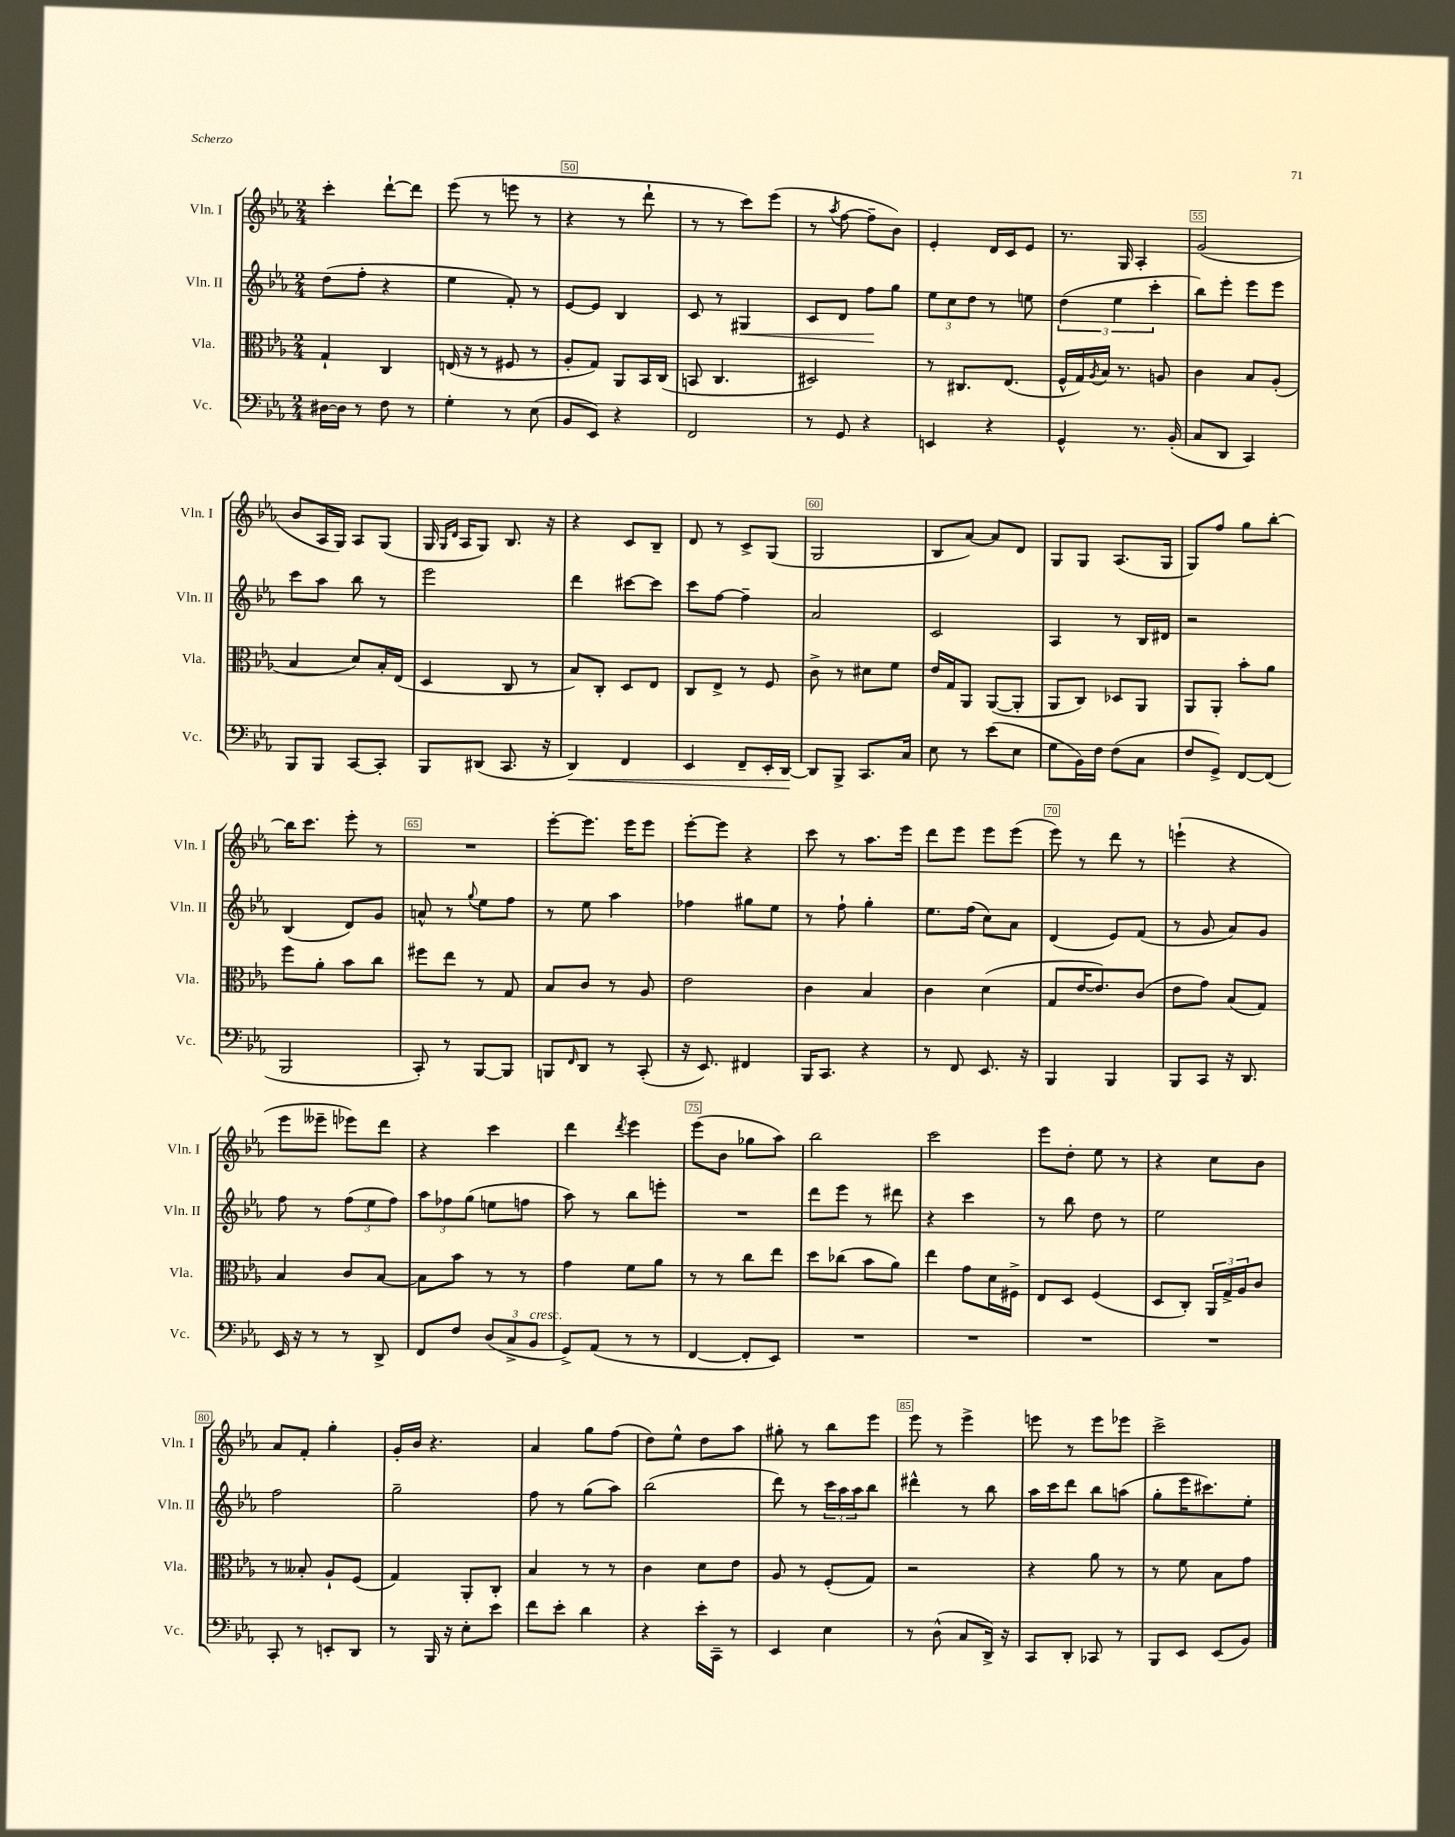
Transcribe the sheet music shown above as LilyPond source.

<<
\new StaffGroup <<
\new Staff = "s0" \with { instrumentName = "Vln. I" shortInstrumentName = "Vln. I" } {
    \clef treble \key ees \major \numericTimeSignature \time 2/4
    c'''4-. d'''8~-! d'''8 |
    ees'''8( r8 e'''8 r8 |
    r4 r8 d'''8-! |
    r8 r8 c'''8) ees'''8( |
    r8 \acciaccatura { aes''8 } f''8~ f''8-- bes'8) |
    ees'4-. d'16 c'16 ees'8 |
    r8. g16 aes4-. |
    g'2( |
    bes'8 aes16 g16) aes8 g8( |
    g16 \grace { g16 d'16 } aes16 g8) bes8. r16 |
    r4 c'8 bes8-- |
    d'8 r8 c'8-> g8( |
    g2 |
    bes8 aes'8~) aes'8 d'8 |
    g8 g8 aes8.( g16 |
    g8) f''8 g''8 bes''8~-. |
    bes''16 c'''8. ees'''8-. r8 |
    R2 |
    ees'''8~-. ees'''8. ees'''16 ees'''8 |
    ees'''8~-. ees'''8 r4 |
    c'''8 r8 aes''8. ees'''16 |
    d'''8 ees'''8 ees'''8 ees'''8( |
    ees'''8) r8 d'''8 r8 |
    e'''4-!( r4 |
    ees'''8 eeses'''8-- ees'''8) d'''8 |
    r4 c'''4 |
    d'''4 \acciaccatura { d'''8 } ees'''4 |
    ees'''8( bes'8 ges''8 aes''8) |
    bes''2 |
    c'''2 |
    ees'''8 d''8-. ees''8 r8 |
    r4 c''8 bes'8 |
    aes'8 f'8-. g''4-. |
    g'16-. bes'16 r4. |
    aes'4 g''8 f''8( |
    d''8) ees''8-^ d''8 aes''8 |
    gis''8-. r8 bes''8 ees'''8 |
    ees'''8 r8 ees'''4-> |
    e'''8 r8 e'''8 ees'''8 |
    c'''2-> \bar "|." |
}
\new Staff = "s1" \with { instrumentName = "Vln. II" shortInstrumentName = "Vln. II" } {
    \clef treble \key ees \major \numericTimeSignature \time 2/4
    d''8( f''8-. r4 |
    ees''4 f'8-.) r8 |
    ees'8~ ees'8 bes4 |
    c'8 r8 gis4\< |
    c'8 d'8 f''8\! g''8 |
    \tuplet 3/2 { ees''8 c''8 d''8 } r8 e''8 |
    \tuplet 3/2 { d''4( ees''4 c'''4-. } |
    bes''8) ees'''8-. ees'''8 ees'''8 |
    c'''8 aes''8 bes''8 r8 |
    ees'''2 |
    d'''4 cis'''8~ cis'''8 |
    c'''8 f''8~ f''4-- |
    aes'2 |
    c'2 |
    aes4 r8 bes16 dis'16 |
    r2 |
    bes4( d'8) g'8 |
    a'8-^ r8 \appoggiatura { g''8 } ees''8 f''8 |
    r8 ees''8 aes''4 |
    fes''4 gis''8 ees''8 |
    r8 f''8-! g''4-. |
    ees''8. f''16( c''8) aes'8 |
    d'4( ees'8) f'8( |
    r8 g'8 aes'8) g'8 |
    f''8 r8 \tuplet 3/2 { f''8( ees''8 f''8) } |
    \tuplet 3/2 { aes''8 fes''8 g''8( } e''8 f''8 |
    aes''8) r8 bes''8 e'''8-. |
    R2 |
    d'''8 ees'''8 r8 dis'''8 |
    r4 c'''4 |
    r8 bes''8 d''8 r8 |
    ees''2 |
    f''2 |
    g''2-- |
    f''8 r8 g''8( aes''8) |
    bes''2( |
    d'''8) r8 \tuplet 3/2 { c'''16 aes''16 aes''16 } bes''8 |
    dis'''4-^ r8 bes''8 |
    aes''16 c'''16 d'''8 bes''8 a''8( |
    g''8-. ees'''16 cis'''8.) ees''8-. \bar "|." |
}
\new Staff = "s2" \with { instrumentName = "Vla." shortInstrumentName = "Vla." } {
    \clef alto \key ees \major \numericTimeSignature \time 2/4
    g4-! c4 |
    e16( r16 r8 fis8 r8 |
    aes8-. g8) aes,8 bes,16 c16( |
    b,8 c4. |
    dis2) |
    r8 cis8. ees8.( |
    f16-^ g16) \acciaccatura { aes8 } bes16 r8. a8 |
    c'4 bes8 aes8-.( |
    bes4 d'8) bes16-. ees16( |
    d4 c8 r8 |
    bes8) c8-. d8 ees8 |
    c8 ees8-> r8 f8 |
    c'8-> r8 dis'8 f'8 |
    ees'16 g16 aes,8 aes,8~( aes,8-. |
    aes,8 c8) des8 aes,8 |
    aes,8 aes,8-. bes'8-. aes'8 |
    f''8 aes'8-. bes'8 c''8 |
    fis''8 ees''8 r8 g8 |
    bes8 c'8 r8 aes8 |
    ees'2 |
    c'4 bes4 |
    c'4 d'4( |
    g8 ees'16~ ees'8.) c'8( |
    ees'8 g'8) bes8( g8) |
    bes4 c'8 bes8~ |
    bes8 bes'8 r8 r8 |
    g'4 f'8 aes'8 |
    r8 r8 c''8 ees''8 |
    d''8 ces''8( bes'8 aes'8) |
    ees''4 g'8 d'16 fis16-> |
    ees8 d8 f4( |
    d8 c8-.) \tuplet 3/2 { aes,16 g16-> aes16 } c'8 |
    r8 beses8-. aes8-! f8( |
    g4) aes,8-. c8-. |
    bes4 r8 r8 |
    c'4 d'8 ees'8 |
    aes8 r8 f8-.( g8) |
    r2 |
    r4 aes'8 r8 |
    r8 f'8 bes8 g'8 \bar "|." |
}
\new Staff = "s3" \with { instrumentName = "Vc." shortInstrumentName = "Vc." } {
    \clef bass \key ees \major \numericTimeSignature \time 2/4
    dis16~ dis16 r8 f8 r8 |
    g4-. r8 ees8( |
    bes,8 ees,8) r4 |
    f,2 |
    r8 g,8 r4 |
    e,4 r4 |
    g,4-^ r8. bes,16-.( |
    c8 d,8 c,4) |
    bes,,8 bes,,8 c,8~ c,8-. |
    bes,,8 dis,8( c,8. r16 |
    d,4\<) f,4 |
    ees,4 f,8-- ees,16-. d,16~\! |
    d,8 bes,,8-> c,8. c16 |
    ees8 r8 ees'8( ees8 |
    g8 bes,16) f16 f8( c8 |
    f8 g,8->) f,8~ f,8( |
    bes,,2 |
    c,8-.) r8 bes,,8~ bes,,8 |
    b,,8 \grace { f,16 } d,8 r8 c,8-.( |
    r16 ees,8.) fis,4 |
    bes,,16 c,8. r4 |
    r8 f,8 ees,8. r16 |
    bes,,4 bes,,4 |
    bes,,8 c,8 r16 d,8. |
    ees,16 r16 r8 r8 d,8-> |
    f,8 f8 \tuplet 3/2 { d8( c8-> bes,8^\markup { \italic "cresc." } } |
    g,8->) aes,8( r8 r8 |
    f,4~ f,8-. ees,8) |
    R2 |
    R2 |
    R2 |
    R2 |
    c,8-. r8 e,8-. d,8 |
    r8 bes,,16 r16 ees8-. ees'8 |
    f'8 ees'8-. d'4 |
    r4 ees'16-. c,16-- r8 |
    ees,4 ees4 |
    r8 d8-^( c8 d,16->) r16 |
    c,8 d,8-. ces,8 r8 |
    bes,,8 ees,8 ees,8( bes,8) \bar "|." |
}
>>
>>
\layout { \context { \Score currentBarNumber = #48 \override BarNumber.break-visibility = ##(#f #t #t) barNumberVisibility = #(every-nth-bar-number-visible 5) \override BarNumber.stencil = #(make-stencil-boxer 0.1 0.3 ly:text-interface::print) } }
